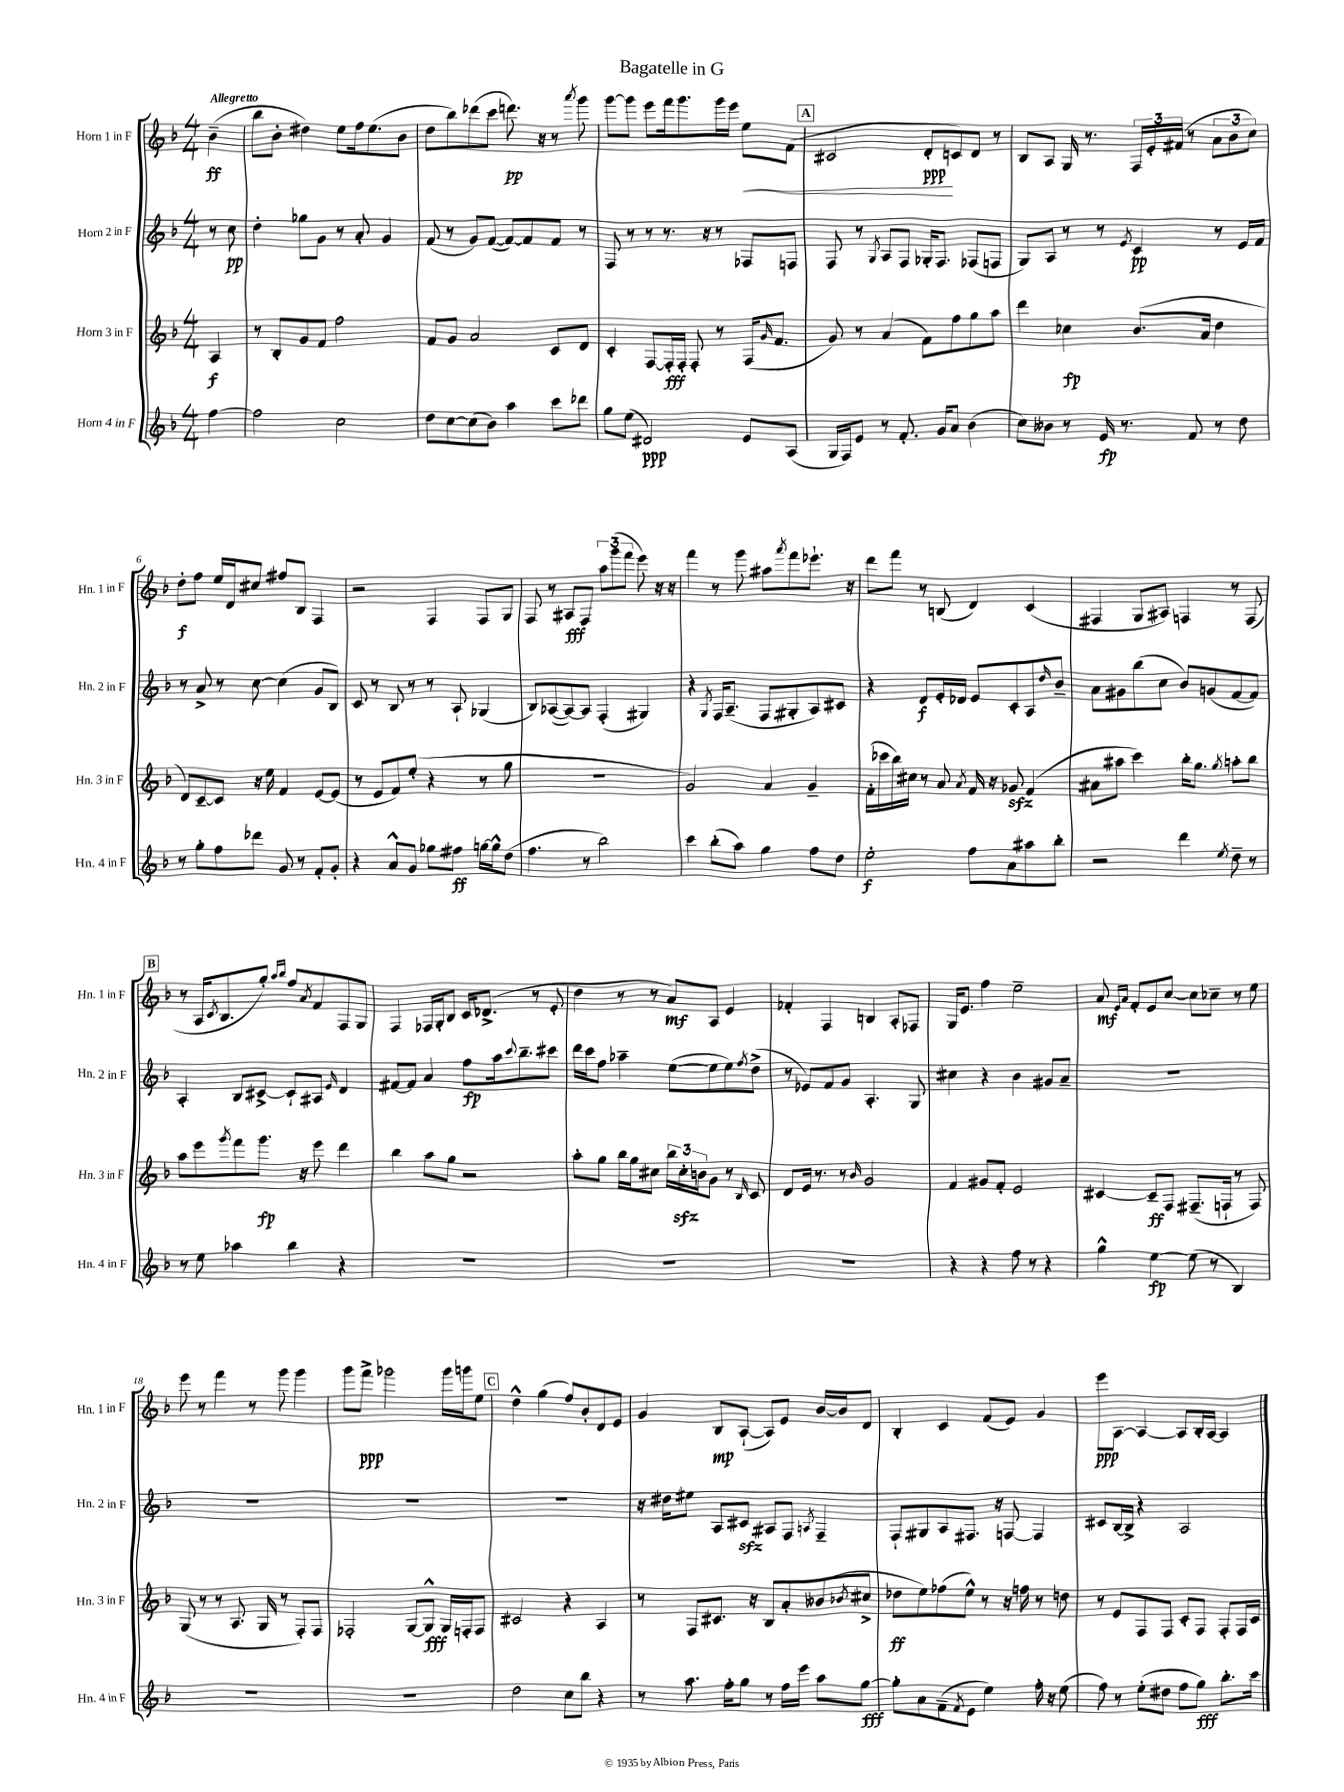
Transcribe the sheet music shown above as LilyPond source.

\header { title = "Bagatelle in G" }
<<
\new StaffGroup <<
\new Staff = "s0" \with { instrumentName = "Horn 1 in F" shortInstrumentName = "Hn. 1 in F" } {
    \clef treble \key f \major \numericTimeSignature \time 4/4 \partial 4 \tempo "Allegretto"
    bes'4--\ff( |
    bes''8 bes'8-. dis''4) e''8 f''16 e''8.( bes'8 |
    d''8 bes''8) des'''8( c'''8 d'''8.\pp) r16 r8 \acciaccatura { a'''8 } g'''8 |
    g'''8~ g'''8 e'''8 f'''16 g'''8. g'''16 e'''16 e''8\< f'8( |
    \mark \markup { \box "A" } cis'2 d'8-.\ppp\! c'8) d'8 r8 |
    bes8 a8 g16 r8. \tuplet 3/2 { f16 e'16-. fis'16( } r8 \tuplet 3/2 { a'8 bes'8 c''8) } |
    d''8-.\f f''8 e''16 d'16 cis''8 fis''8 bes8 f4 |
    r2 f4 f8 g8 |
    f8 r8 ais8\fff f8 \tuplet 3/2 { a''8 g'''8( f'''8 } e'''8) r16 r16 |
    f'''4 r8 g'''8 ais''8 \acciaccatura { a'''8 } f'''8 ees'''8.-! r16 |
    d'''8 f'''8 r8 b8( d'4) c'4( |
    fis4 g8 ais8) f4 r8 f8( |
    \mark \markup { \box "B" } r8 a16 \acciaccatura { c'8 } bes8. g''8-.) \grace { a''16 bes''16 } f''8 \acciaccatura { a'8 } f'8 f8 g8 |
    f4 fes16 g16-. bes8 c'16 des'8.->( r8 e'8-. |
    d''4 r8 r8 a'8\mf) a8 e'4 |
    fes'4-. f4 b4 a8-. fes8 |
    g16 e'8. f''4 e''2-- |
    a'8\mf \grace { e'16 a'16 } f'8-. e'8 c''8~ c''8 ces''8-- r8 e''8 |
    e'''8 r8 f'''4 r8 g'''8 g'''4 |
    g'''8 f'''8->\ppp ges'''2 ges'''16 g'''16 e''8 |
    \mark \markup { \box "C" } d''4-^ g''4( f''8) bes'8-. d'8 e'8 |
    g'4 bes8\mp a8~-!( a8) e'8 bes'16~ bes'16 d'8 |
    bes4-. c'4 f'8( e'8) g'4 |
    e'''8\ppp a8~ a4~ a8 bes16-. a16~ a4 \bar "|." |
}
\new Staff = "s1" \with { instrumentName = "Horn 2 in F" shortInstrumentName = "Hn. 2 in F" } {
    \clef treble \key f \major \numericTimeSignature \time 4/4 \partial 4
    r8 c''8\pp |
    d''4-. ges''8 g'8 r8 a'8-. g'4 |
    f'8( r8 g'8) f'8~( f'8~) f'8 f'8 r8 |
    f8 r8 r8 r8. r16 r8 fes8 f8 |
    \mark \markup { \box "A" } f8 r8 \acciaccatura { g8 } a8 f8 ges16-. f8. fes8( f8 |
    g8) a8 r8 r8 \acciaccatura { e'8 } c'4\pp r8 e'16 f'16 |
    r8 a'8-> r8 c''8~ c''4( g'8 bes8) |
    c'8 r8 bes8 r8 r8 a8-! ges4( |
    bes8) aes8~( aes8~) aes8 f4-.( gis4) |
    r4 \acciaccatura { g8 } f16 a8.--( f8 gis8-. a8) cis'8 |
    r4 d'8\f e'16-. des'16 e'8 c'8-. a8 \grace { d''16 } bes'8-- |
    a'8 gis'8 bes''8( c''8 bes'8) g'8( f'8~ f'8) |
    \mark \markup { \box "B" } a4-. bes8 cis'8~-> cis'8-! ais8 \grace { e'16 } d'4 |
    fis'8~ fis'8 a'4 f''8\fp a''16 \appoggiatura { c'''8 } bes''8.-- cis'''8 |
    d'''16 c'''16 f''8 aes''4-- e''8~( e''8 e''8) \acciaccatura { f''8 } d''8->( |
    r8 ees'8) f'8 g'8 a4.-. g8 |
    cis''4 r4 bes'4 gis'8 a'8-- |
    R1 |
    R1 |
    R1 |
    \mark \markup { \box "C" } R1 |
    r16 dis''16 eis''8 a8 cis'8\sfz ais8 f8 \acciaccatura { a8 } f4-- |
    f8-! gis8 a8 fis8. r16 f8~ f4 |
    cis'8 bes16~ bes16-> r4 a2 \bar "|." |
}
\new Staff = "s2" \with { instrumentName = "Horn 3 in F" shortInstrumentName = "Hn. 3 in F" } {
    \clef treble \key f \major \numericTimeSignature \time 4/4 \partial 4
    a4\f |
    r8 bes8-. g'8 f'8 f''2 |
    f'8 g'8 a'2 c'8 d'8 |
    c'4-. f8~ f16-.\fff f16-. f8-. r8 f16( \grace { g'16 } f'8. |
    \mark \markup { \box "A" } g'8) r8 a'4( f'8) f''8 g''8 a''8 |
    d'''4 ces''4\fp bes'8.( a'16 d''4 |
    d'8) c'8~-- c'8 r16 e''16 f'4 e'8~ e'8( |
    r8 e'8 f'8) e''8-.( r4 r8 g''8 |
    R1 |
    g'2) a'4 g'4-- |
    f'16-.( ces'''16 bes''16) cis''16 r8 a'8 \acciaccatura { a'8 } f'16 r16 ges'8\sfz f'4( |
    ais'8 ais''8 c'''4) bes''16-. g''8. \acciaccatura { g''8 } a''8-. bes''8 |
    \mark \markup { \box "B" } a''8 e'''8 \acciaccatura { g'''8 } f'''8 g'''8.\fp r16 e'''8 d'''4 |
    bes''4 a''8 g''8 r2 |
    a''8-. g''8 bes''16 g''16 cis''8 \tuplet 3/2 { bes''16 cis''16-.\sfz b'16 } g'8 r8 \grace { bes16 } c'8 |
    d'8 e'16 r8. r8 \grace { bes'16 } g'2 |
    f'4 gis'8 f'8-. e'2 |
    cis'4~ cis'8--\ff f8 fis8.--( f16-! r8 f8) |
    g8( r8 r8 a8. g16 r8 f8-.) f8 |
    fes2-. g8~ g8-^\fff g16 f16-. f8 |
    \mark \markup { \box "C" } cis'2 r4 a4 |
    r8 f8 cis'8. r16 bes8 a'8-. beses'8( \acciaccatura { bes'8 } cis''8-> |
    des''8\ff e''8) fes''8( e''8-^) r8 r16 f''16 r8 d''8 |
    r8 e'8 f8 f8 c'8-. f8 f8-. f16 c'16 \bar "|." |
}
\new Staff = "s3" \with { instrumentName = "Horn 4 in F" shortInstrumentName = "Hn. 4 in F" } {
    \clef treble \key f \major \numericTimeSignature \time 4/4 \partial 4
    f''4~ |
    f''2 c''2 |
    d''8 c''8~ c''8( bes'8) a''4 c'''8 des'''8 |
    g''8 e''8( dis'2\ppp) e'8 a8( |
    \mark \markup { \box "A" } g16 f16) e'8 r8 f'8.-. g'16 a'8 bes'4( |
    c''8) beses'8 r8 e'16\fp r8. f'8 r8 d''8 |
    r8 g''8-. f''8 des'''8 g'8 r8 f'8-. g'8-. |
    r4 a'8-^ g'8 ges''8 fis''8\ff g''16~ g''16-^ d''8( |
    f''4. r8 bes''2) |
    c'''4 bes''8-.( a''8) g''4 f''8 d''8 |
    e''2-.\f f''8 a'8 ais''8 bes''8-. |
    r2 d'''4 \acciaccatura { e''8 } d''8-- r8 |
    \mark \markup { \box "B" } r8 e''8 aes''4 bes''4 r4 |
    R1 |
    R1 |
    R1 |
    r4 r4 f''8 r8 r4 |
    g''4-^ e''4~\fp e''8( r8 bes4) |
    R1 |
    R1 |
    \mark \markup { \box "C" } d''2 c''8 bes''8 r4 |
    r8 a''8. f''16-. g''8 r8 f''16 e'''16 a''8 g''8~\fff |
    g''8-. a'8 f'8--( \acciaccatura { f'8 } e'8 e''4) f''16-. r16 e''8( |
    f''8) r8 e''8-.( dis''8 f''8 g''8\fff) bes''8.-. c'''16 \bar "|." |
}
>>
>>
